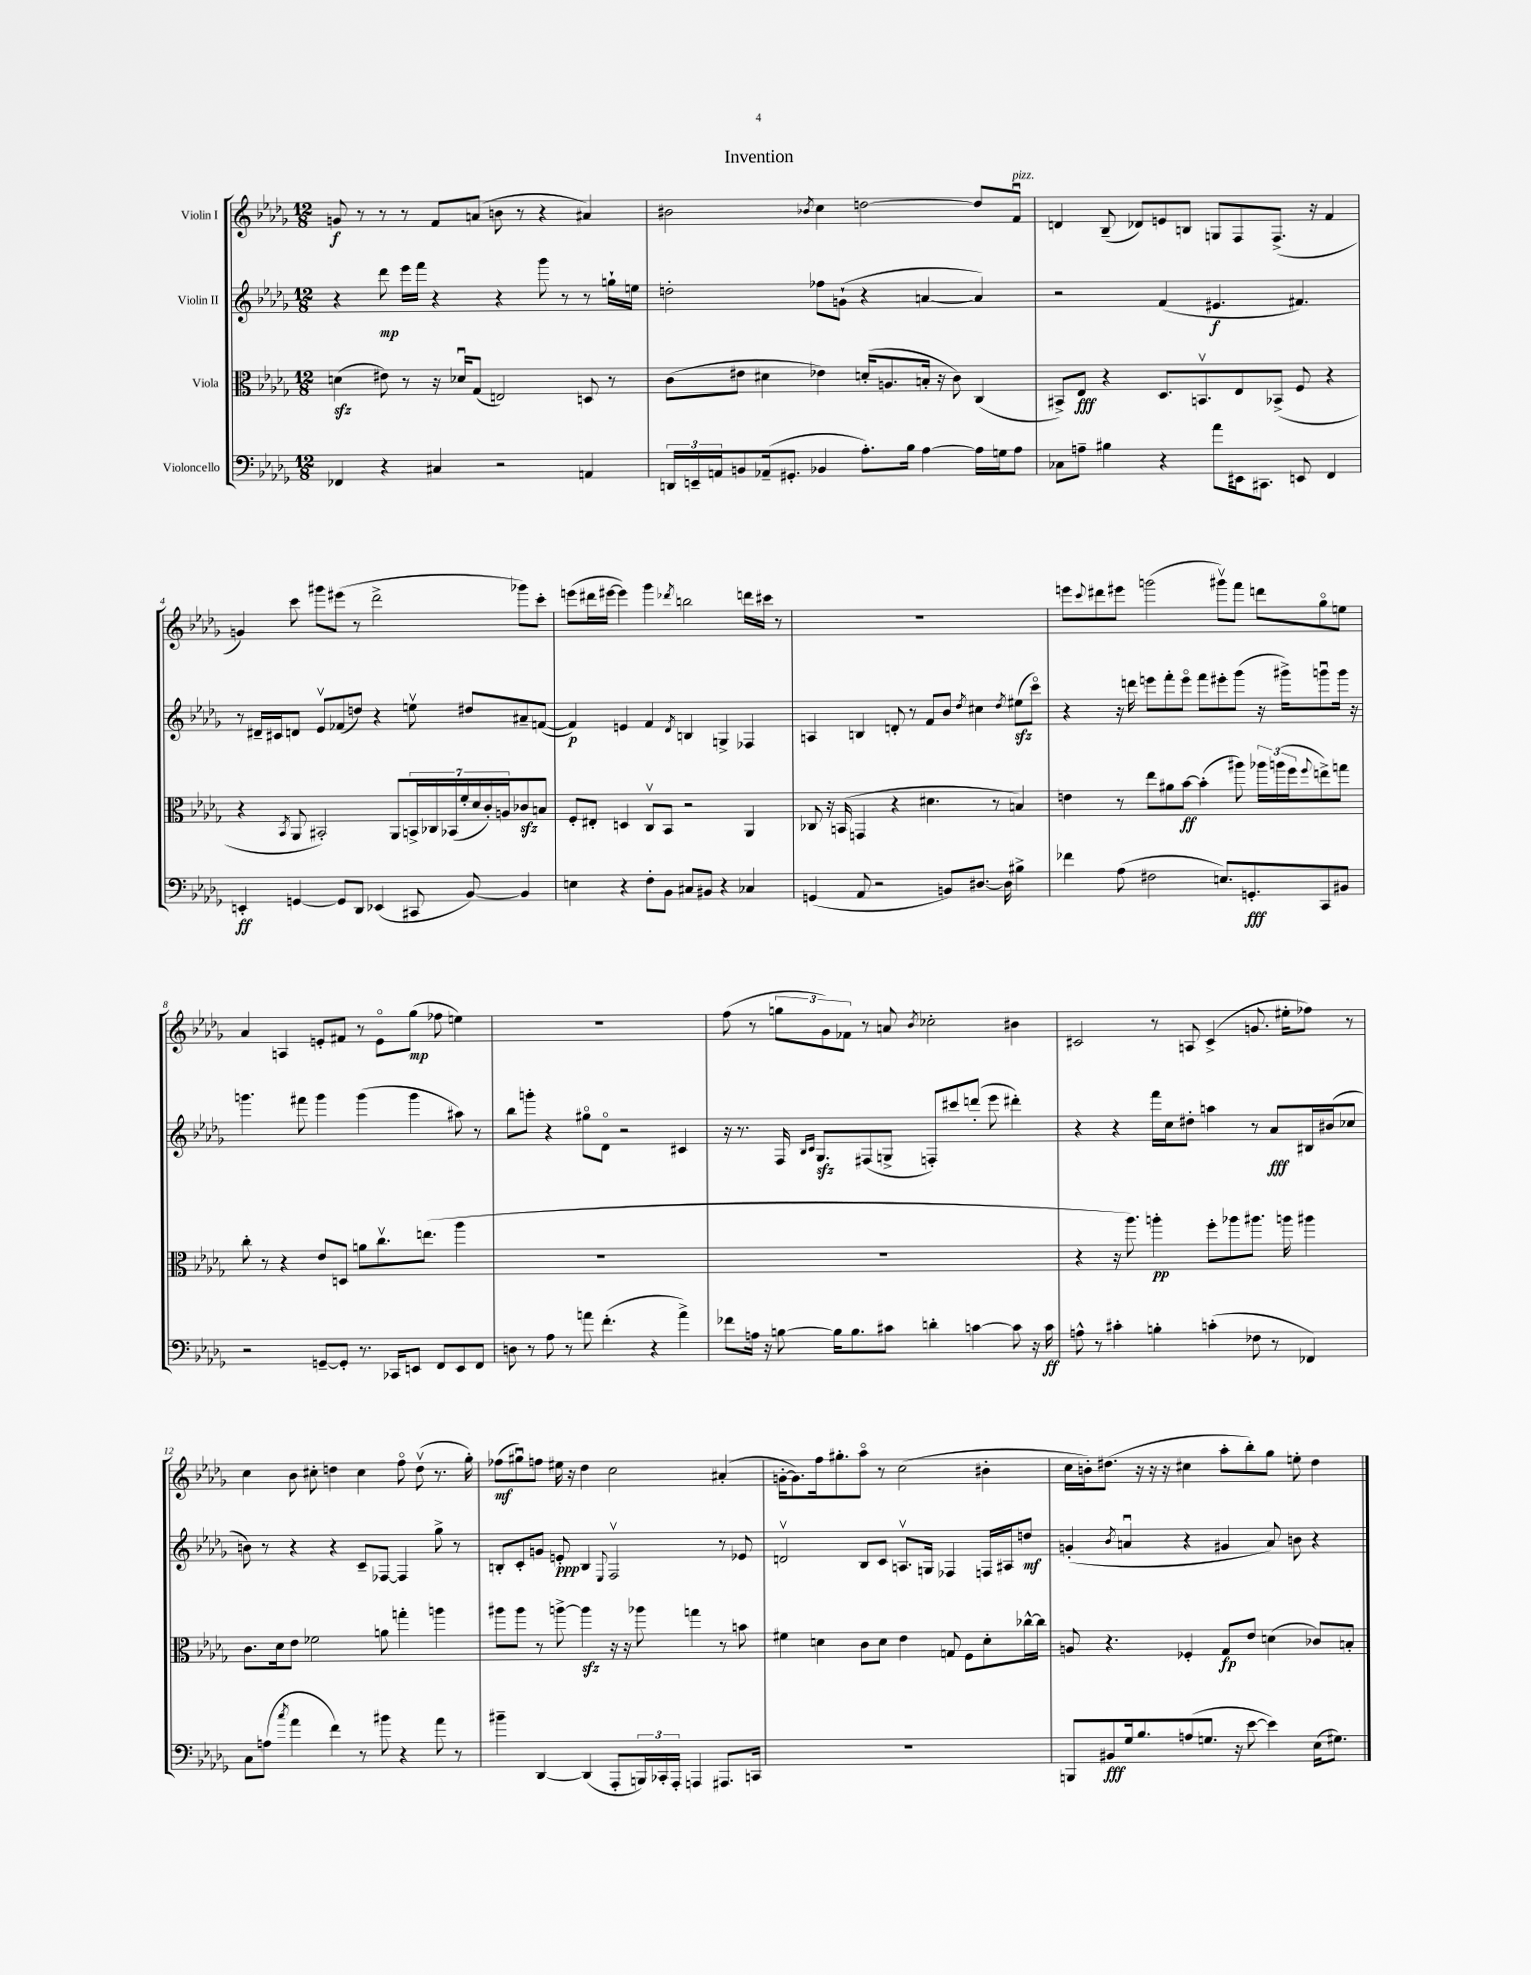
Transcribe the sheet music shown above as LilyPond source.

\header { title = "Invention" }
<<
\new StaffGroup <<
\new Staff = "s0" \with { instrumentName = "Violin I" } {
    \clef treble \key des \major \numericTimeSignature \time 12/8
    g'8\f r8 r8 r8 f'8 a'8( b'8 r8 r4 ais'4) |
    bis'2 \acciaccatura { bes'8 } c''4 d''2~ d''8 f'8\downbow^\markup { \italic "pizz." } |
    d'4 bes8--( des'8) e'8 b8 g8 f8 f8.->( r16 f'4 |
    g'4) c'''8 gis'''8 eis'''8( r8 des'''2-> ges'''8) c'''8-. |
    e'''8( dis'''16 eis'''16~ eis'''4) ges'''4 \acciaccatura { des'''8 } b''2 d'''16 cis'''16 r8 |
    R1. |
    e'''8 \appoggiatura { c'''8 } dis'''8 eis'''8 g'''2( gis'''8\upbow) f'''8 d'''8 ges''8\flageolet e''8 |
    aes'4 a4 e'8-. fis'8 r8 e'8\flageolet ges''8\mp( fes''8 e''4) |
    R1. |
    f''8( r8 \tuplet 3/2 { g''8 ges'8) fes'8 } r8 a'8 \acciaccatura { bes'8 } ces''2-. bis'4 |
    cis'2 r8 a8 cis'4->( g'8. eis''16-. fes''8) r8 |
    c''4 bes'8 cis''8-. d''4 cis''4 f''8\flageolet d''8\upbow( r8. ges''16-.) |
    fes''8\mf( gis''8\downbow) f''8 eis''16 r16 des''4 c''2 ais'4-.( |
    g'16~-. g'8.) f''16 gis''8.-. aes''8\flageolet r8 c''2( bis'4-. |
    c''16 b'16-.) dis''8.( r16 r16 r16 cis''4 aes''8-. bes''8-.) ges''8 e''8-. dis''4 \bar "|." |
}
\new Staff = "s1" \with { instrumentName = "Violin II" } {
    \clef treble \key des \major \numericTimeSignature \time 12/8
    r4 des'''8\mp ees'''16 f'''16 r4 r4 ges'''8 r8 r8 g''16-! e''16 |
    d''2-. fes''8 g'8-!( r4 a'4~ a'4) |
    r2 f'4( eis'4.\f fis'4.) |
    r8 dis'16-- cis'16 d'8 ees'8\upbow fes'8( d''8) r4 e''8\upbow dis''8 ais'8-- f'8~( |
    f'4\p) e'4 f'4 \acciaccatura { des'8 } b4 g4-> fes4 |
    a4 b4 d'8-. r8 f'8 bes'8 \acciaccatura { des''8 } cis''4 \acciaccatura { des''8 } eis''8\sfz( c'''8\flageolet) |
    r4 r16 d'''16 e'''8 f'''8-. e'''8\flageolet f'''8 eis'''8-. ges'''8( r16 gis'''16->) g'''8\downbow g'''16 r16 |
    g'''4. fis'''8 g'''4 g'''4( g'''4 ais''8) r8 |
    bes''8 g'''8-. r4 gis''8\flageolet des'8\flageolet r2 cis'4 |
    r16 r8. f16 \grace { bes16 c'16 } ges8.\sfz fis8( g8-> f8-.) cis'''8 d'''8-.( ees'''8 dis'''4-.) |
    r4 r4 f'''16 c''16 dis''8-. a''4 r8 aes'8\fff bis16 bis'16( ces''8 |
    b'8) r8 r4 r4 c'8-- fes8~ fes4 ges''8-> r8 |
    b8-. c'8-. g'8 e'8-.\ppp b4 \appoggiatura { ees8 } f2\upbow r8 ees'8 |
    d'2\upbow bes8 c'8 a8.\upbow g16 fes4 f16 ais16 d''8\mf |
    g'4-.( \acciaccatura { bes'8 } a'4\downbow r4 gis'4 a'8) b'8 r4 \bar "|." |
}
\new Staff = "s2" \with { instrumentName = "Viola" } {
    \clef alto \key des \major \numericTimeSignature \time 12/8
    d'4\sfz( eis'8) r8 r16 des'16\downbow ges8( e2) d8 r8 |
    c'8( eis'8 dis'4 ees'4) d'16-.( a8. b16-. r16 c'8) c4( |
    bis,8->) ees8\fff r4 des8. b,8.\upbow ees8 bes,8->( f8 r4 |
    r4 \acciaccatura { bes,8 } aes,8 bis,2-.) aes,8 \tuplet 7/4 { b,16-> ces16 bes,16( f'16-. des'16 c'16-.) a16 } ces'8\sfz b8 |
    f8-. eis8-. d4 c8\upbow bes,8 r2 aes,4 |
    ces8 r16 b,16( g,4 r4 dis'4. r8 b4) |
    e'4 r8 ees''8 ais'8 bes'8~\ff bes'4-.( ais''8) \tuplet 3/2 { aes''16 a''16( f''16 } \appoggiatura { f''8 } e''8->) g''8 |
    c''8-. r8 r4 ees'8 d8 a'8 c''8.\upbow e''8.( aes''4 |
    R1. |
    R1. |
    r4 r16 aes''8.) a''4-.\pp f''8-. aes''8 ais''8. a''16 ais''4 |
    c'8. des'16 ees'8 fes'2 a'8 g''4-. a''4 |
    ais''8 ais''8 r8 a''8~-> a''4\sfz r16 r16 aes''8 g''4 r8 b'8 |
    fis'4 d'4 c'8 d'8 ees'4 g8 f8 d'8-. ces''16~-^ ces''16 |
    a8 r4. fes4-. ges8\fp ees'8 d'4( ces'8) b8-. \bar "|." |
}
\new Staff = "s3" \with { instrumentName = "Violoncello" } {
    \clef bass \key des \major \numericTimeSignature \time 12/8
    fes,4 r4 cis4 r2 a,4 |
    \tuplet 3/2 { d,16 e,16-- a,16 } b,8 aes,16--( gis,8.-. bes,4 aes8.-.) bes16 aes4~ aes16 g16 aes8 |
    ces8 a8-- bis4 r4 aes'8 eis,16 cis,8. e,8 f,4 |
    e,4-.\ff g,4~ g,8 des,8 ees,4( cis,8 bes,8~) bes,4 |
    e4 r4 f8-. bes,8 cis8 bis,8 r4 ces4 |
    g,4( aes,8 r2 b,8) dis8.~ dis16 bis4-> |
    fes'4 aes8( fis2 e8.) g,8.-.\fff c,8 bis,8 |
    r2 g,8~-- g,8-. r8. ces,16 e,8 f,8 e,8 f,8 |
    d8 r8 aes8 r8 a'8 f'4.-.( r4 a'4->) |
    fes'8 a16 r16 b8~ b16 b8. cis'8 d'4-. c'4~ c'8 r16 c'16\ff |
    a8-^ r8 cis'4-. b4-. c'4-.( fes8 r8 fes,4) |
    c8 a8( \acciaccatura { c''8 } aes'4 f'4) r8 bis'8 r4 aes'8 r8 |
    bis'4-- des,4~ des,4( aes,,8-. \tuplet 3/2 { b,,16) ces,16-. aes,,16-. } a,,4 ais,,8. c,16 |
    R1. |
    b,,8 bis,8\fff ges16 bes8. a8( g8. r16 ees'8~ ees'4) ees16( gis8.) \bar "|." |
}
>>
>>
